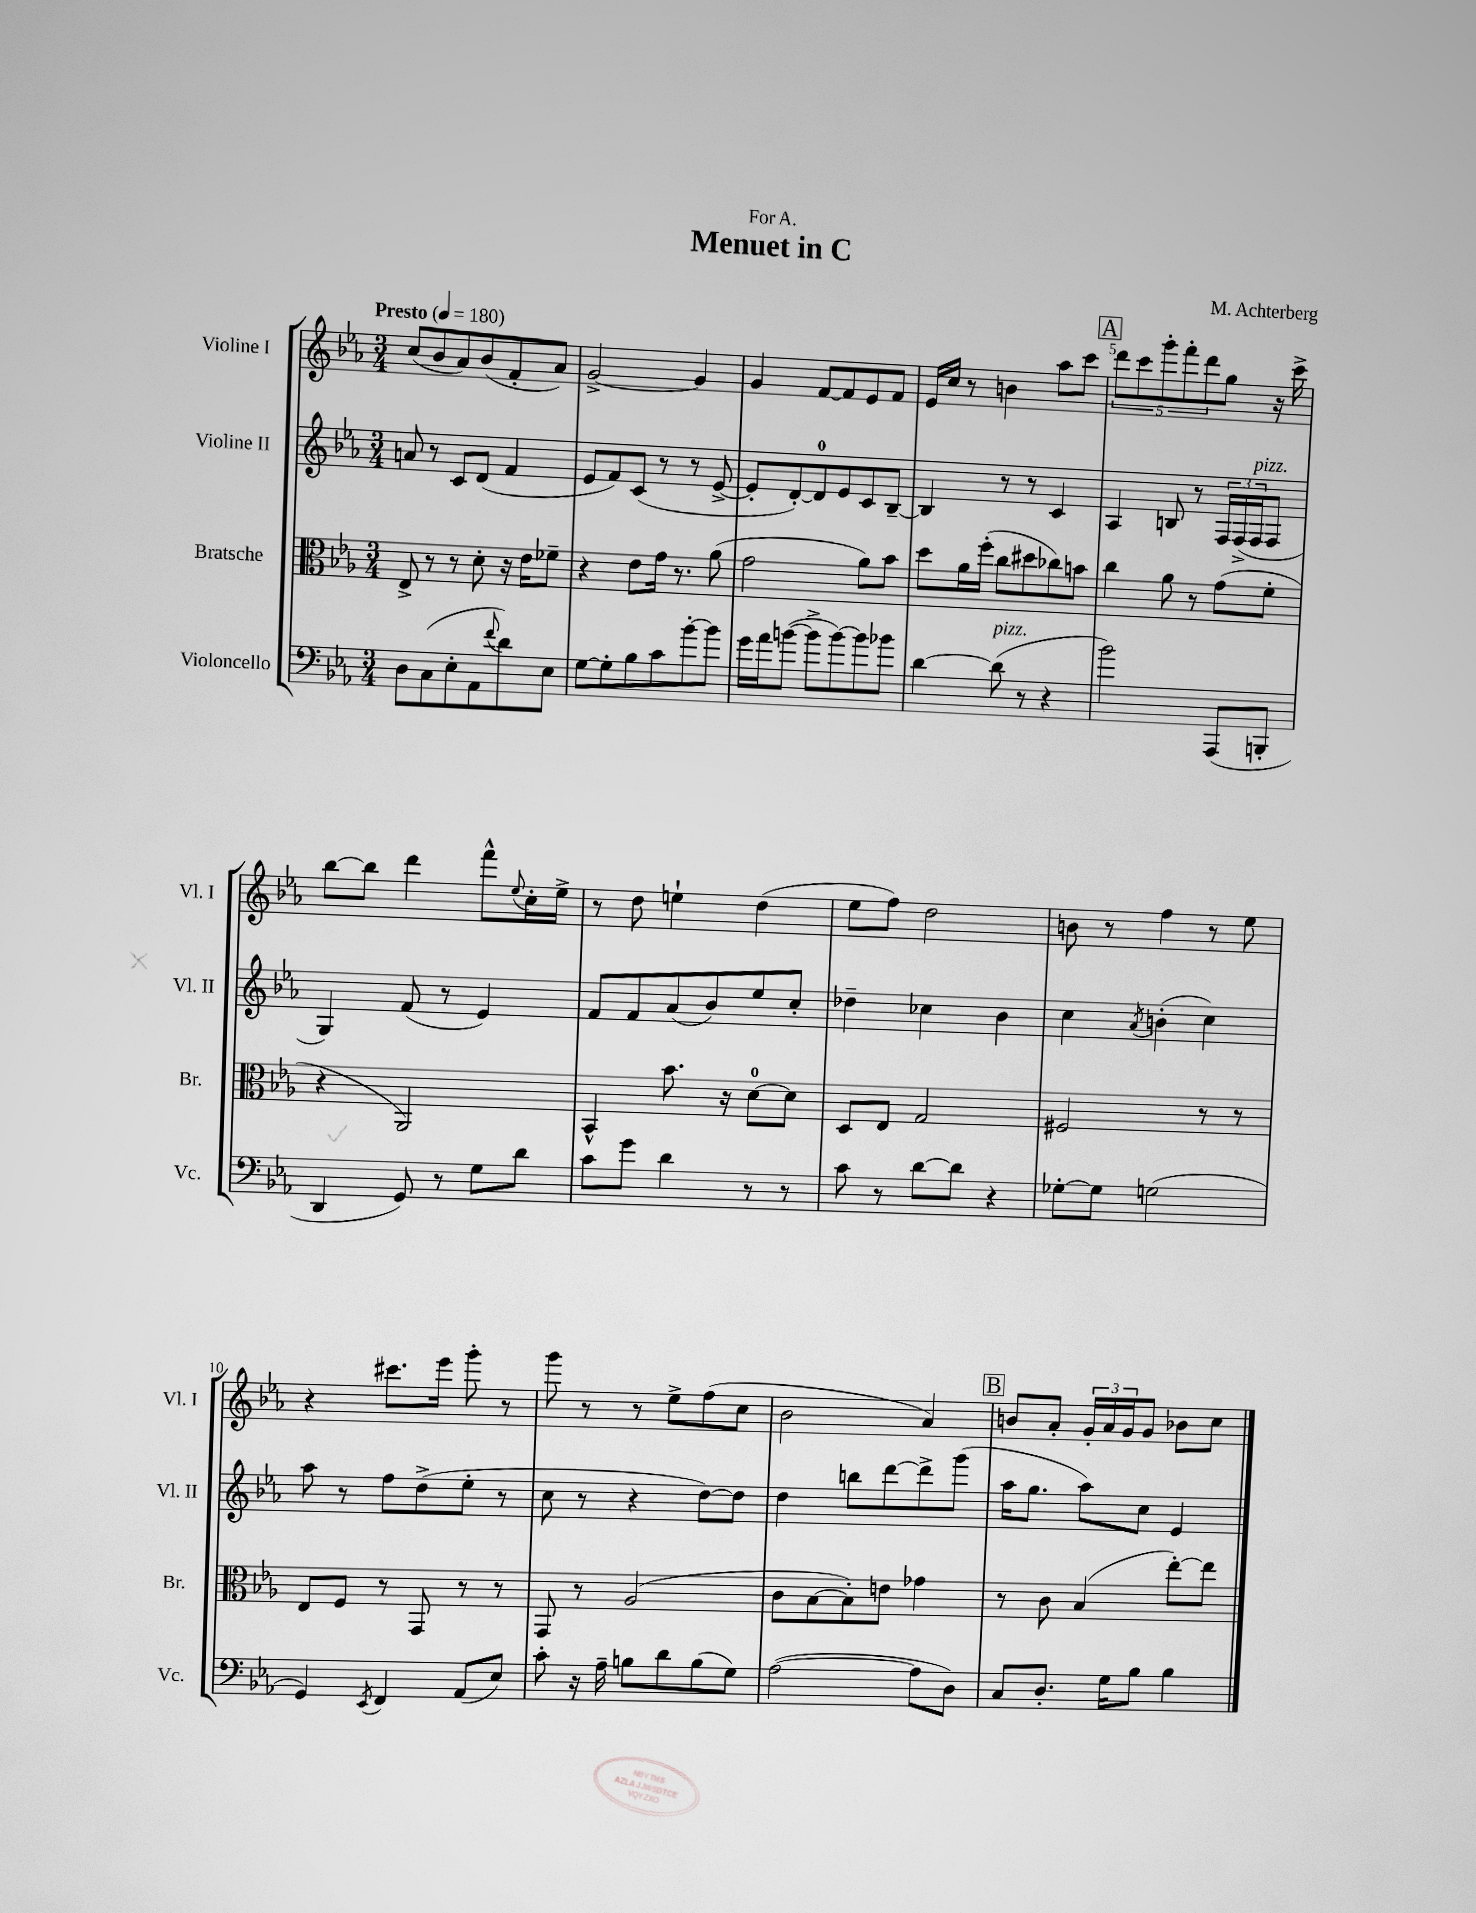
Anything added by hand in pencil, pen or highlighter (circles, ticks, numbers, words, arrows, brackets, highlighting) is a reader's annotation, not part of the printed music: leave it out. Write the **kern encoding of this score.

**kern	**kern	**kern	**kern
*staff4	*staff3	*staff2	*staff1
*clefF4	*clefC3	*clefG2	*clefG2
*k[b-e-a-]	*k[b-e-a-]	*k[b-e-a-]	*k[b-e-a-]
*M3/4	*M3/4	*M3/4	*M3/4
*MM180	*MM180	*MM180	*MM180
8D	8E-^	8a	(8cc
(8C	8r	8r	8b-
8E-'	8r	8c	8a-)
8AA-	8d'	(8d	(8b-
8qqf	.	.	.
8d)	16r	4f	8f'
.	16e-	.	.
8E-	8f-~	.	8a-)
=	=	=	=
[8G	4r	8e-	[2g^
8G']	.	8f)	.
8B-	8e-	(8c	.
8c	16g	8r	.
.	8.r	.	.
[8b-'	.	8r	4g]
8b-]	(8a-	[8e-^	.
=	=	=	=
16g	2g	8e-']	4g
16a-	.	.	.
([8b	.	[8d')	.
8b^]	.	8d]	[8f
[8b)	.	8e-	8f]
8b]	8a-)	8c	8e-
8b-	8b-	[8B-~	8f
=	=	=	=
[4d	8dd	4B-]	16e-
.	.	.	16cc
.	16a-	.	8r
.	(16ff'	.	.
(8d]	8cc	8r	4b
8r	8dd#	8r	.
4r	8cc-)	4c	8aa-
.	8b	.	8ccc
=	=	=	=
2b-)	4cc	4A-	10ddd
.	.	.	10ccc
.	.	.	10ggg'
.	8a-	8B	.
.	.	.	10fff'
.	8r	8r	.
.	.	.	10ddd
(8AAA-	(8g	24F	8gg
.	.	(24F^	.
.	.	24F	.
8BBB'	8f'	8F	16r
.	.	.	16ccc^
=	=	=	=
4DD	4r	4G)	[8bb-
.	.	.	8bb-]
8GG)	2AA-)	(8f	4ddd
8r	.	8r	.
8G	.	4e-)	8fff^^
.	.	.	8qqee-
8d	.	.	16cc'
.	.	.	16ee-^
=	=	=	=
8c	4BB-^^	8f	8r
8g	.	8f	8dd
4d	8.b-	(8a-	4ee`
.	.	8b-)	.
.	16r	.	.
8r	[8d	8ee-	(4dd
8r	8d]	8cc'	.
=	=	=	=
8c	8D	4dd-~	8ee-
8r	8E-	.	8ff)
[8d	2G	4cc-	2dd
8d]	.	.	.
4r	.	4b-	.
=	=	=	=
[8G-'	2F#	4cc	8b
8G-]	.	.	8r
.	.	8qa-	.
(2G	.	(4b'	4ff
.	8r	4cc)	8r
.	8r	.	8ee-
=	=	=	=
4GG)	8E-	8aa-	4r
.	8F	8r	.
8qEE-	.	.	.
4FF	8r	8ff	8.ccc#
.	8GG	(8dd^	.
.	.	.	16eee-
(8AA-	8r	8ee-'	8ggg'
8E-)	8r	8r	8r
=	=	=	=
8c'	8GG	8cc	8ggg
16r	8r	8r	8r
16A-~	.	.	.
8B	(2A-	4r	8r
8d	.	.	8ee-^
(8B	.	[8dd)	(8ff
8G)	.	8dd]	8cc
=	=	=	=
([2A-	8c	4dd	2b-
.	[8B-	.	.
.	8B-'])	8bb	.
.	8e	[8ddd	.
8A-]	4g-	8ddd^]	4a-)
8D)	.	(8ggg	.
=	=	=	=
8C	8r	16aa-	8b
.	.	8.gg	.
8.D'	8c	.	8a-'
.	(4B-	8aa-)	24g'
.	.	.	24a-
16G	.	.	.
.	.	.	24g
8B-	.	8cc	8g
4B-	[8ee-')	4e-	8b-
.	8ee-]	.	8cc
==	==	==	==
*-	*-	*-	*-
